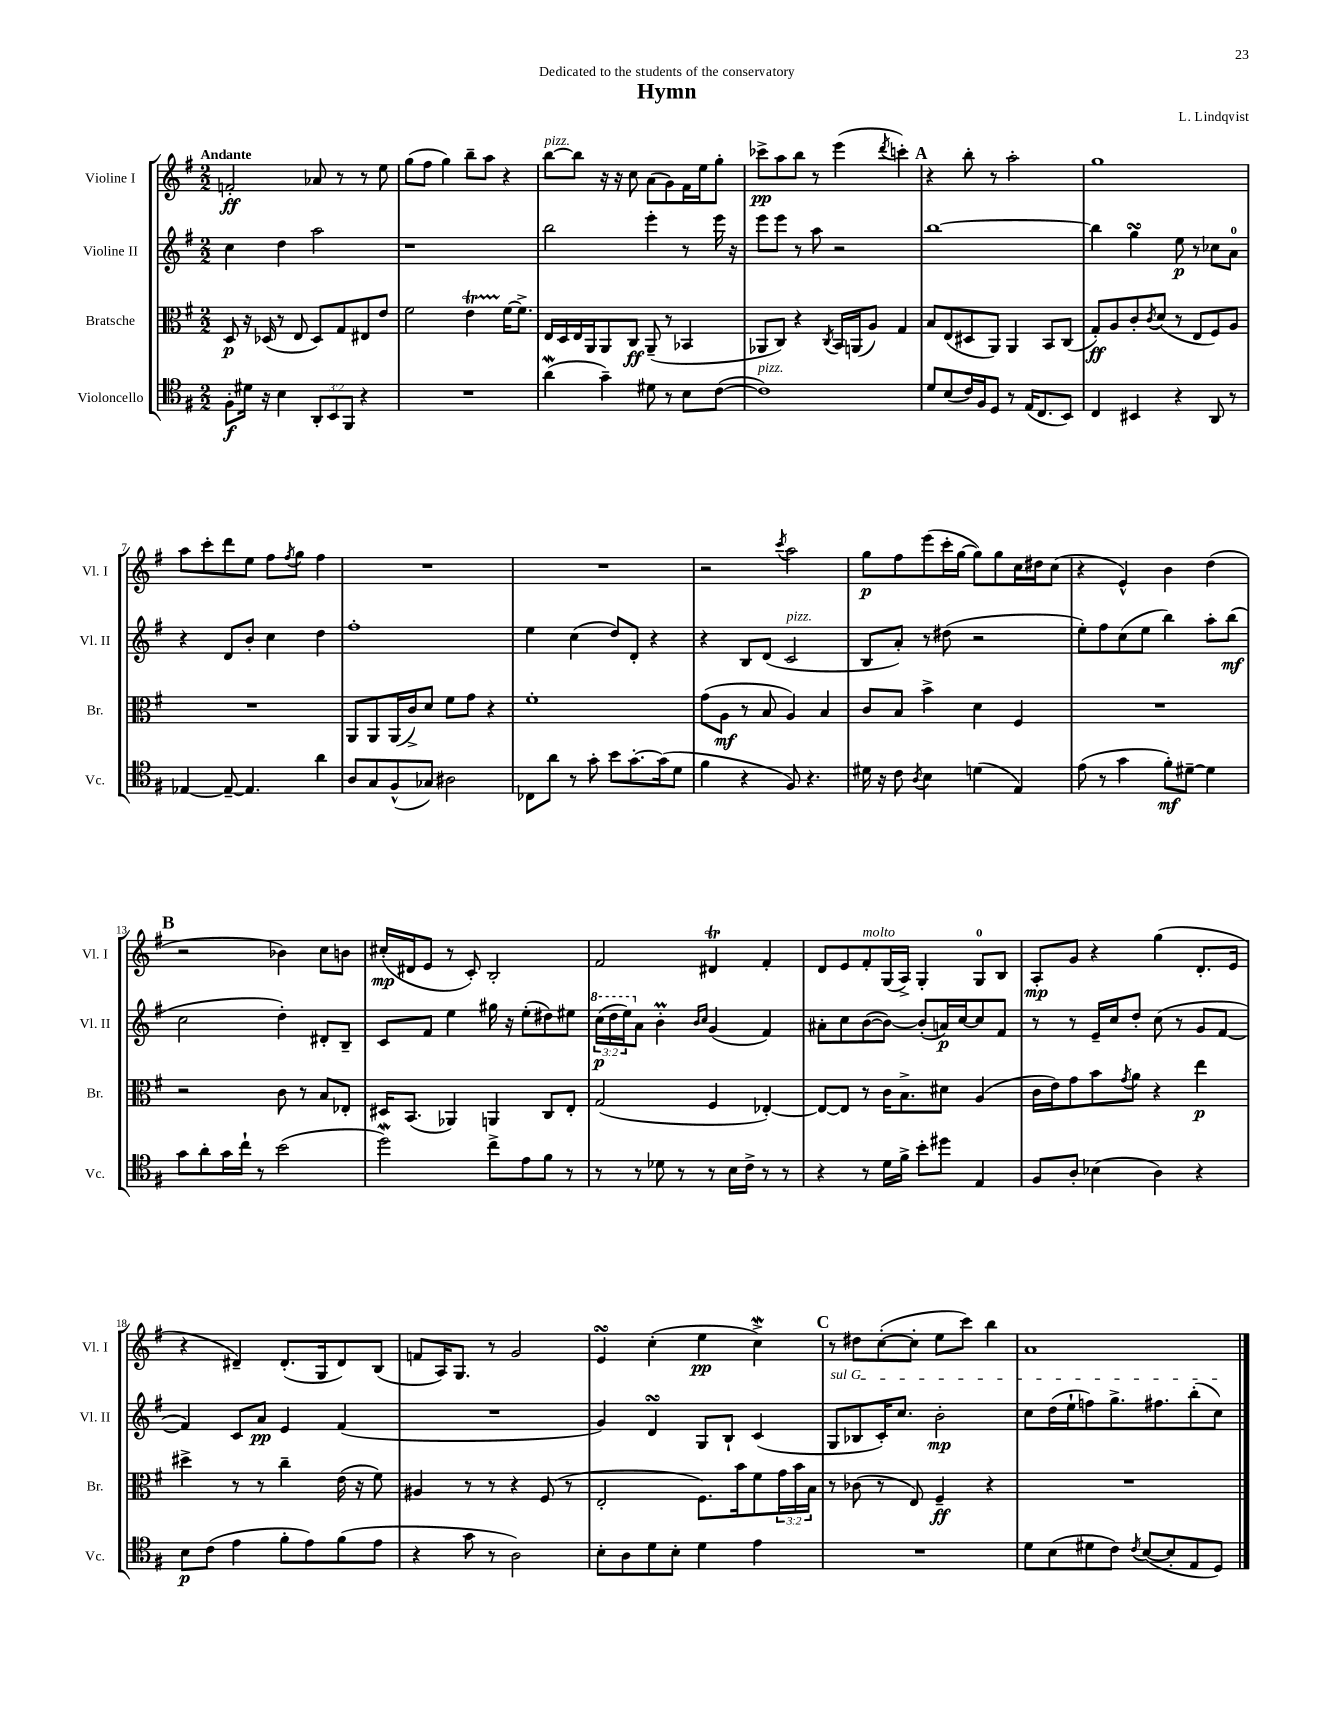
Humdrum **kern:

**kern	**kern	**kern	**kern
*staff4	*staff3	*staff2	*staff1
*clefC4	*clefC3	*clefG2	*clefG2
*k[f#]	*k[f#]	*k[f#]	*k[f#]
*M2/2	*M2/2	*M2/2	*M2/2
8F#'	8D	4cc	2f'
16d#	16r	.	.
16r	(16D-	.	.
4B	8r	4dd	.
.	8E	.	.
12AA'	8D-)	2aa	8a-
12BB	.	.	.
.	8G	.	8r
12FF#	.	.	.
4r	8E#	.	8r
.	8e	.	8ee
=	=	=	=
1r	2f#	1r	(8gg
.	.	.	8ff#
.	.	.	4gg)
.	4e	.	8bb~
.	.	.	8aa
.	[16f#	.	4r
.	8.f#^]	.	.
=	=	=	=
(4a	16E	2bb	[8bb
.	16D	.	.
.	16E	.	8bb]
.	16AA	.	.
4g~)	8AA	.	16r
.	.	.	16r
.	8C	.	8cc
8d#	(8AA~	4eee'	(8a
8r	8r	.	8g)
8B	4BB-	8r	16f#
.	.	.	16ee
([8c	.	16eee	8gg'
.	.	16r	.
=	=	=	=
1c])	8AA-	8eee	8ccc-^
.	8C)	8eee	8aa
.	4r	8r	8bb
.	.	8aa	8r
.	8qC	.	.
.	16BB	2r	(4eee
.	(16AA	.	.
.	8A)	.	.
.	.	.	8qddd
.	4G	.	4ccc')
=	=	=	=
8d	8B	[1bb	4r
(8B	(8E	.	.
16c)	8D#	.	8bb'
16F#	.	.	.
8D	8AA)	.	8r
8r	4AA	.	2aa'
(16E	.	.	.
8.C	.	.	.
.	8BB	.	.
8BB)	(8C	.	.
=	=	=	=
4C	8G')	4bb]	1gg
.	8A	.	.
4BB#	8c'	4gg	.
.	8qc	.	.
.	(8d	.	.
4r	8r	8ee	.
.	8E	8r	.
8AA	8F#)	8cc-	.
8r	8A	8a	.
=	=	=	=
[4E-	1r	4r	8aa
.	.	.	8ccc'
8E-~_	.	8d	8ddd
4.E-]	.	8b'	8ee
.	.	4cc	8ff#
.	.	.	8qff#
.	.	.	8gg
4a	.	4dd	4ff#
=	=	=	=
8A	8AA	1ff#'	1r
8G	8AA	.	.
(8F#^^	(16AA	.	.
.	16c^)	.	.
8G-)	8d	.	.
2A#	8f#	.	.
.	8g	.	.
.	4r	.	.
=	=	=	=
8C-	1f#'	4ee	1r
8a	.	.	.
8r	.	(4cc	.
8g'	.	.	.
8b	.	8dd)	.
[8.g'	.	8d'	.
.	.	4r	.
(16g]	.	.	.
8d	.	.	.
=	=	=	=
4f#	(8g	4r	2r
.	8A	.	.
4r	8r	8B	.
.	8B	(8d	.
.	.	.	8qccc
8F#)	4A)	2c	2aa
4.r	.	.	.
.	4B	.	.
=	=	=	=
16d#	8c	8B	8gg
16r	.	.	.
8c	8B	8a')	8ff#
8qA	.	.	.
4B	4b^	8r	(8eee
.	.	(8dd#	16ccc'
.	.	.	[16gg
(4d	4d	2r	8gg])
.	.	.	8gg
4E)	4F#	.	16cc
.	.	.	16dd#
.	.	.	(8cc
=	=	=	=
(8e	1r	8ee')	4r
8r	.	8ff#	.
4g	.	(8cc	4e^^)
.	.	8ee	.
8f#')	.	4bb)	4b
[8d#~	.	.	.
4d#]	.	8aa'	(4dd
.	.	(8bb	.
=	=	=	=
8g	2r	2cc	2r
8a'	.	.	.
16g	.	.	.
16cc`	.	.	.
8r	.	.	.
(2b	8c	4dd')	4b-)
.	8r	.	.
.	8B	8d#'	8cc
.	8E-'	8B~	8b
=	=	=	=
2dd)	16D#	8c	(16cc#'
.	(8.BB	.	16d#
.	.	8f#	8e
.	4AA-)	4ee	8r
.	.	.	8c')
8cc^	4AA	16gg#	2B'
.	.	16r	.
8e	.	(8ee'	.
8f#	8C	8dd#)	.
8r	8E'	8ee#	.
=	=	=	=
8r	(2G	(24ccc	2f#
.	.	24ddd	.
.	.	24eee)	.
8r	.	8a	.
8d-	.	4b'	.
8r	.	.	.
.	.	16qqb	.
.	.	16qqcc	.
8r	4F#	(4g	4d#
16B	.	.	.
16c^	.	.	.
8r	[4E-')	4f#)	4f#'
8r	.	.	.
=	=	=	=
4r	8E-_	8a#'	8d
.	8E-]	8cc	8e
8r	8r	([8b	8f#'
16d	16c	8b_)	(16G
16f#^	8.B^	.	16A^)
8b'	.	(8b']	4G'
8dd#	8d#	16a)	.
.	.	[16cc	.
4E	(4A	8cc]	8G
.	.	8f#	8B
=	=	=	=
8F#	16c	8r	8A'
.	16e)	.	.
8A'	8g	8r	8g
(4B-	8b	16e~	4r
.	.	16cc	.
.	8qg	.	.
.	8a	8dd'	.
4A)	4r	(8cc	(4gg
.	.	8r	.
4r	4ee	8g	8.d'
.	.	[8f#	.
.	.	.	16e
=	=	=	=
8B	4dd#^	4f#])	4r
(8c	.	.	.
4e	8r	8c	4d#~)
.	8r	8a	.
8f#'	4cc~	4e	(8.d#'
8e)	.	.	.
.	.	.	16G
(8f#	(16e	(4f#	8d#)
.	16r	.	.
8e	8f#)	.	(8B
=	=	=	=
4r	4A#	1r	8f
.	.	.	16A)
.	.	.	8.G
8g	8r	.	.
8r	8r	.	8r
2A)	4r	.	2g
.	(8F#	.	.
.	8r	.	.
=	=	=	=
8B'	2E'	4g)	4e
8A	.	.	.
8d	.	4d	(4cc'
8B'	.	.	.
4d	8.F#)	8G	4ee
.	.	8B`	.
.	16b	.	.
4e	8f#	(4c	4cc^)
.	24g	.	.
.	24b	.	.
.	24B	.	.
=	=	=	=
1r	8r	8G	8r
.	(8c-	8B-	8dd#
.	8r	16c')	([8cc'
.	.	8.cc	.
.	8E)	.	8cc']
.	4F#~	2b'	8ee
.	.	.	8ccc)
.	4r	.	4bb
=	=	=	=
8d	1r	8cc	1a
(8B	.	(16dd	.
.	.	16ee`	.
8d#	.	8ff)	.
8c)	.	8.gg^	.
8qc	.	.	.
([8B	.	.	.
.	.	8.ff#	.
8B']	.	.	.
8E	.	(8bb'	.
8D)	.	8cc)	.
==	==	==	==
*-	*-	*-	*-
